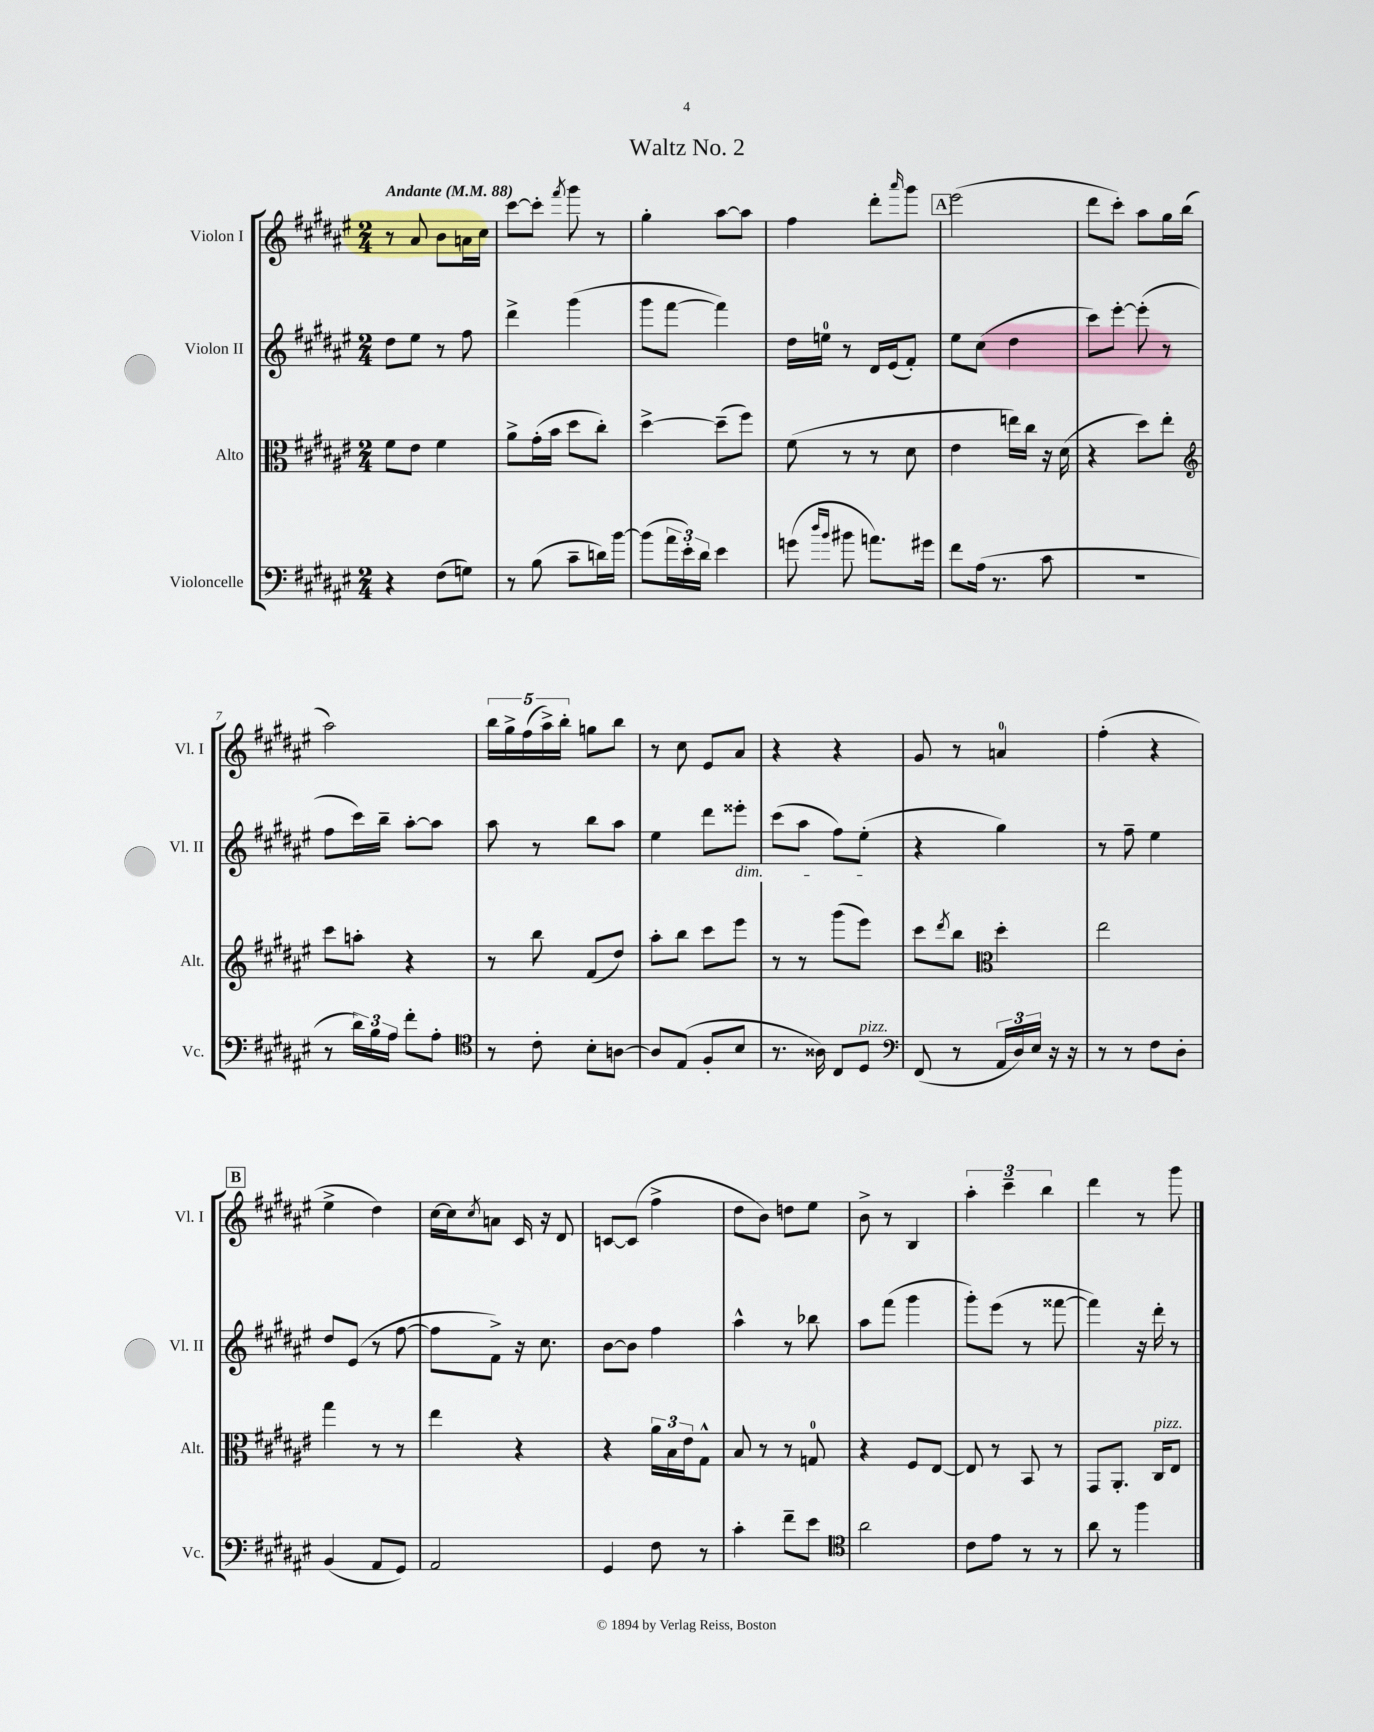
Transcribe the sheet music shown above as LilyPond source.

\header { title = "Waltz No. 2" }
<<
\new StaffGroup <<
\new Staff = "s0" \with { instrumentName = "Violon I" shortInstrumentName = "Vl. I" } {
    \clef treble \key fis \major \numericTimeSignature \time 2/4 \tempo "Andante" 4 = 88
    r8 ais'8 b'8 a'16 cis''16 |
    cis'''8~ cis'''8-. \acciaccatura { fis'''8 } gis'''8 r8 |
    gis''4-. ais''8~ ais''8 |
    fis''4 dis'''8-. \grace { ais'''16 } gis'''8 |
    \mark \markup { \box "A" } eis'''2( |
    dis'''8 cis'''8-.) ais''8 gis''16 b''16( |
    ais''2) |
    \tuplet 5/4 { b''16 gis''16-> fis''16( ais''16->) b''16-. } g''8 b''8 |
    r8 cis''8 eis'8 ais'8 |
    r4 r4 |
    gis'8 r8 a'4-0 |
    fis''4-.( r4 |
    \mark \markup { \box "B" } eis''4-> dis''4) |
    cis''16~ cis''16 \acciaccatura { cis''8 } a'8 cis'16 r16 dis'8 |
    c'8~ c'8( fis''4-> |
    dis''8 b'8) d''8 eis''8 |
    b'8-> r8 b4 |
    \tuplet 3/2 { ais''4-. cis'''4-- b''4 } |
    dis'''4 r8 gis'''8 \bar "|." |
}
\new Staff = "s1" \with { instrumentName = "Violon II" shortInstrumentName = "Vl. II" } {
    \clef treble \key fis \major \numericTimeSignature \time 2/4
    dis''8 eis''8 r8 fis''8 |
    dis'''4-> gis'''4( |
    gis'''8 fis'''8~ fis'''4) |
    dis''16 e''16-0 r8 dis'16 eis'16( fis'8-.) |
    \mark \markup { \box "A" } eis''8 cis''8( dis''4 |
    cis'''8) eis'''8~-. eis'''8-.( r8 |
    fis''8 cis'''16) b''16-- ais''8~-. ais''8 |
    ais''8 r8 b''8 ais''8 |
    eis''4 dis'''8 eisis'''8-.\dim |
    cis'''8( ais''8 fis''8) eis''8-.\!( |
    r4 gis''4) |
    r8 fis''8-- eis''4 |
    \mark \markup { \box "B" } dis''8 eis'8( r8 fis''8~ |
    fis''8 fis'8->) r16 cis''8. |
    b'8~ b'8 fis''4 |
    ais''4-^ r8 bes''8 |
    ais''8 fis'''8( gis'''4 |
    gis'''8-.) eis'''8( r8 fisis'''8~ |
    fisis'''4) r16 dis'''16-. r8 \bar "|." |
}
\new Staff = "s2" \with { instrumentName = "Alto" shortInstrumentName = "Alt." } {
    \clef alto \key fis \major \numericTimeSignature \time 2/4
    fis'8 eis'8 fis'4 |
    ais'8-> gis'16-.( b'16 dis''8 cis''8-.) |
    dis''4~-> dis''8--( fis''8) |
    fis'8( r8 r8 dis'8 |
    \mark \markup { \box "A" } eis'4 e''16) cis''16 r16 dis'16( |
    r4 dis''8) eis''8-. |
    \clef treble cis'''8 a''8-. r4 |
    r8 b''8 fis'8( dis''8) |
    ais''8-. b''8 cis'''8 eis'''8 |
    r8 r8 gis'''8( eis'''8) |
    cis'''8 \acciaccatura { dis'''8 } b''8 \clef alto dis''4-. |
    eis''2 |
    \mark \markup { \box "B" } gis''4 r8 r8 |
    eis''4 r4 |
    r4 \tuplet 3/2 { ais'16 b16 eis'16 } gis8-^ |
    b8 r8 r8 g8-0 |
    r4 fis8 eis8~ |
    eis8 r8 b,8 r8 |
    gis,8 ais,8.-. cis16^\markup { \italic "pizz." } eis8 \bar "|." |
}
\new Staff = "s3" \with { instrumentName = "Violoncelle" shortInstrumentName = "Vc." } {
    \clef bass \key fis \major \numericTimeSignature \time 2/4
    r4 fis8( g8) |
    r8 b8( cis'8-- d'16) b'16~ |
    b'8( \tuplet 3/2 { ais'16 eis'16-.) dis'16 } eis'4 |
    g'8( \grace { dis''16 b'16 } bis'8 a'8.) gis'16 |
    \mark \markup { \box "A" } fis'8 ais16( r8. cis'8 |
    r2 |
    r8 \tuplet 3/2 { dis'16) b16 ais16 } fis'8-. ais8-. |
    \clef tenor r8 cis'8-. b8-. a8~ |
    a8 eis8( fis8-. b8 |
    r8. aisis16) cis8 dis8^\markup { \italic "pizz." } |
    \clef bass fis,8( r8 \tuplet 3/2 { ais,16 dis16) eis16 } r16 r16 |
    r8 r8 fis8 dis8-. |
    \mark \markup { \box "B" } b,4( ais,8 gis,8) |
    ais,2 |
    gis,4 fis8 r8 |
    cis'4-. fis'8-- eis'8 |
    \clef tenor ais'2 |
    cis'8 eis'8 r8 r8 |
    ais'8 r8 fis''4 \bar "|." |
}
>>
>>
